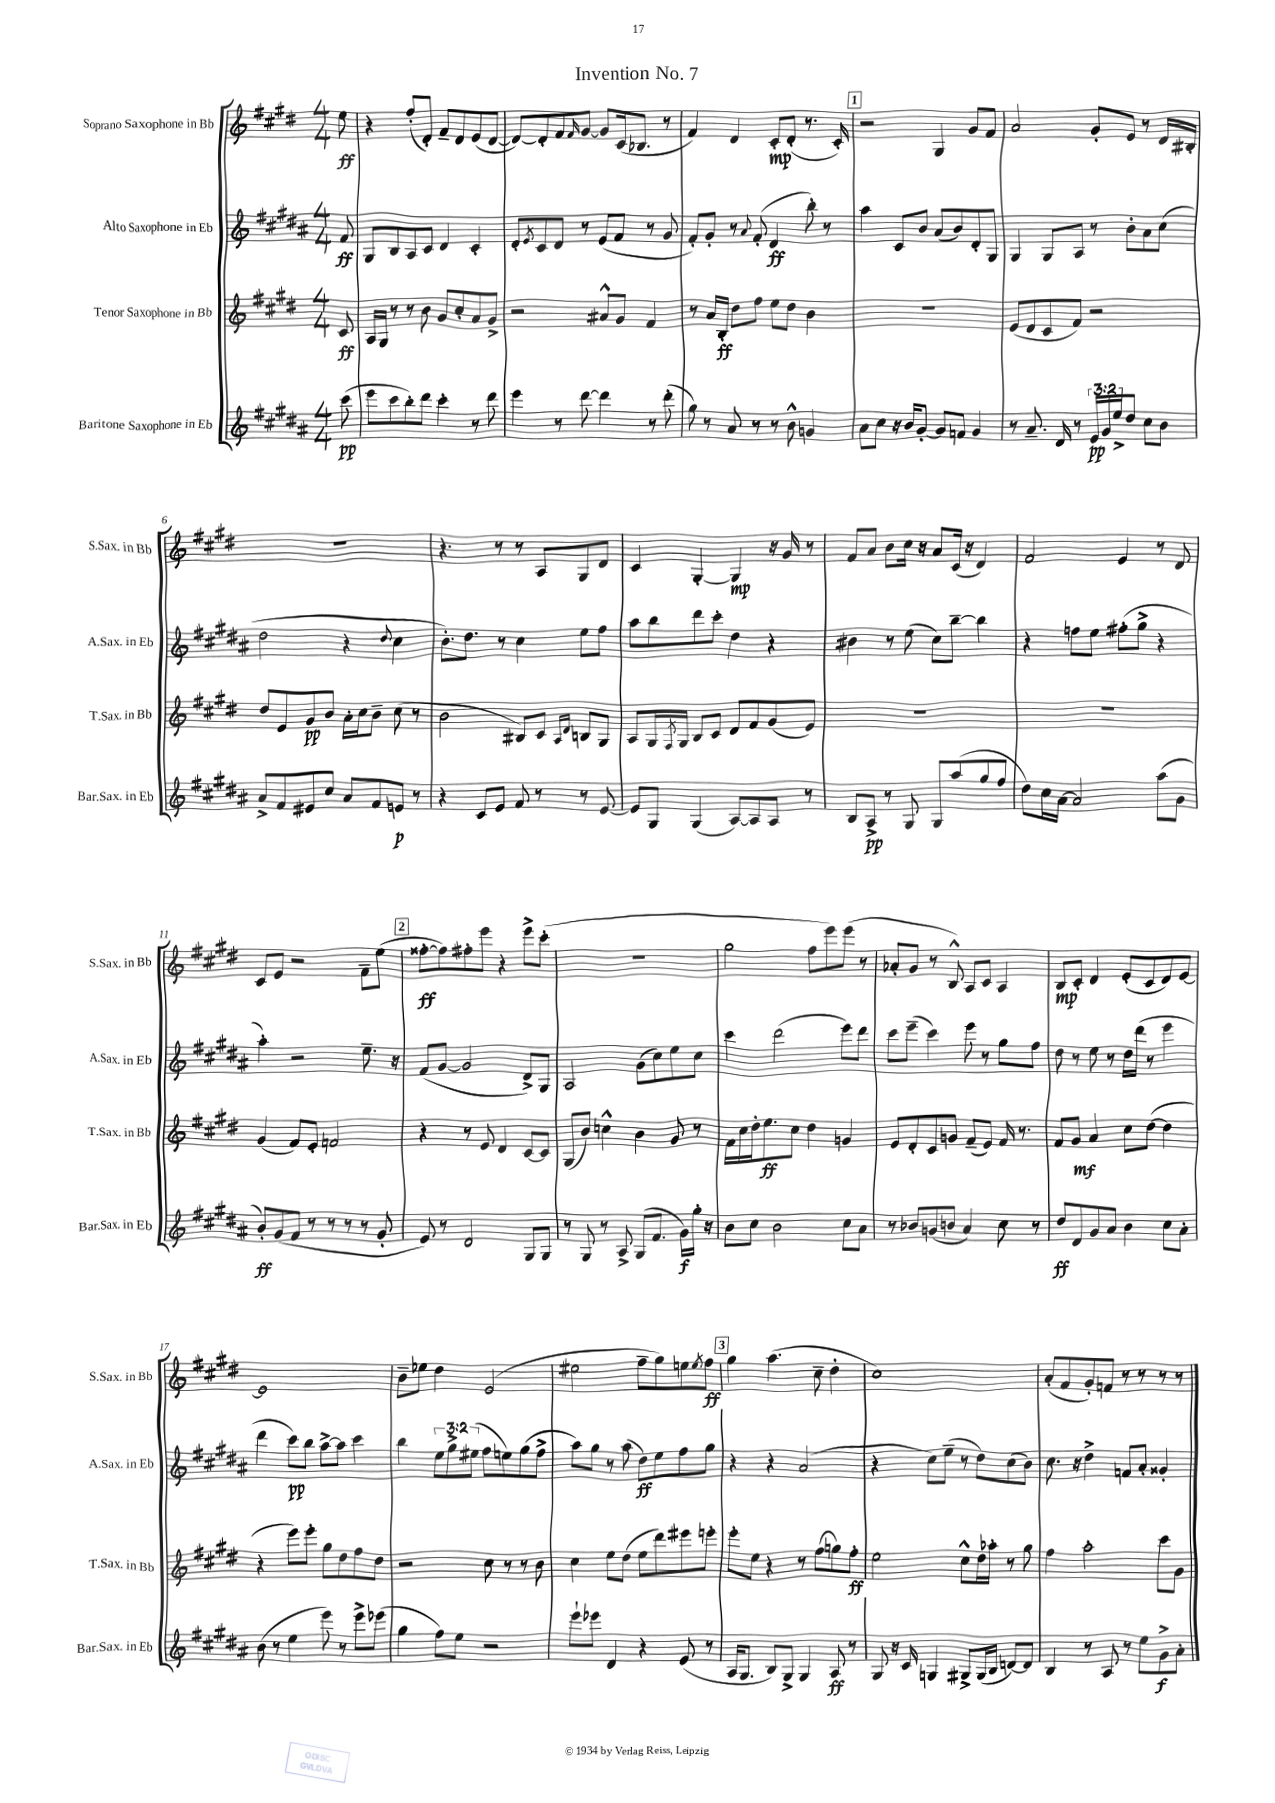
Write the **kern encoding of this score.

**kern	**dynam	**kern	**dynam	**kern	**dynam	**kern	**dynam
*part4	*part4	*part3	*part3	*part2	*part2	*part1	*part1
*staff4	*staff4	*staff3	*staff3	*staff2	*staff2	*staff1	*staff1
*I"Baritone Saxophone in Eb	*	*I"Tenor Saxophone in Bb	*	*I"Alto Saxophone in Eb	*	*I"Soprano Saxophone in Bb	*
*I'Bar.Sax. in Eb	*	*I'T.Sax. in Bb	*	*I'A.Sax. in Eb	*	*I'S.Sax. in Bb	*
*clefG2	*	*clefG2	*	*clefG2	*	*clefG2	*
*k[f#c#g#d#a#]	*	*k[f#c#g#d#]	*	*k[f#c#g#d#a#]	*	*k[f#c#g#d#]	*
*M4/4	*	*M4/4	*	*M4/4	*	*M4/4	*
=	=	=	=	=	=	=	=
(8ccc#\	pp	8c#/	ff	8f#/	ff	8ee\	ff
=1	=1	=1	=1	=1	=1	=1	=1
8eee\L	.	16A/LL	.	8G#/L	.	4r	.
.	.	16G#/JJ	.	.	.	.	.
8ccc#\	.	8r	.	8B/	.	.	.
8bb'\)	.	8r	.	8A#/	.	(8ff#'/L	.
8ddd#\J	.	8b\	.	8c#/J	.	8d#'/J)	.
4ccc#'\	.	8g#/L	.	4d#/	.	8f#~/L	.
.	.	8cc#'/	.	.	.	8d#/	.
8r	.	8a/	.	4c#'/	.	(8e/	.
8ddd#\	.	8g#^/J	.	.	.	[8d#/J	.
=2	=2	=2	=2	=2	=2	=2	=2
4eee\	.	2r	.	8d#'/L	.	8d#/L_)	.
.	.	.	.	8qe/	.	.	.
.	.	.	.	8c#/	.	8d#'/]	.
8r	.	.	.	8d#/J	.	8f#/	.
.	.	.	.	.	.	16qqf#/	.
[8ddd#\	.	.	.	8r	.	[8g#/J	.
4ddd#\]	.	8a#X^^/L	.	(8e/L	.	8g#/L]	.
.	.	8g#/J	.	8f#/J	.	(16c#/k	.
.	.	.	.	.	.	8.B-X/J	.
8r	.	4f#/	.	8r	.	.	.
(8ddd#'\	.	.	.	8g#/	.	8r	.
=3	=3	=3	=3	=3	=3	=3	=3
8gg#\)	.	8r	.	8f#'/L)	.	4f#/)	.
8r	.	16a/LL	.	8g#'/J	.	.	.
.	.	16B'/JJ	ff	.	.	.	.
8a#/	.	8dd#\L	.	8r	.	4d#/	.
.	.	.	.	8qqa#/	.	.	.
8r	.	8ff#\J	.	(8f#'/	.	.	.
8r	.	8ee\L	.	4d#/	ff	8c#'/L	mp
8b^^\	.	8dd#\J	.	.	.	(8d#'/J	.
4gn/	.	4b\	.	8bb'\)	.	8.r	.
.	.	.	.	8r	.	.	.
.	.	.	.	.	.	16c#'/)	.
!!LO:REH:place=s1:t=1
=4	=4	=4	=4	=4	=4	=4	=4
8a#\L	.	1r	.	4aa#\	.	2r	.
8cc#\J	.	.	.	.	.	.	.
16r	.	.	.	8c#/L	.	.	.
16b/KL	.	.	.	.	.	.	.
[8g#'/J	.	.	.	8b/J	.	.	.
8g#/L]	.	.	.	(8a#/L	.	4G#/	.
8fn/J	.	.	.	8b/)	.	.	.
4g#/	.	.	.	8d#'/	.	8g#/L	.
.	.	.	.	8G#/J	.	8f#/J	.
=5	=5	=5	=5	=5	=5	=5	=5
8r	.	(8e/L	.	4G#/	.	2a/	.
8.a#~/	.	8d#/	.	.	.	.	.
.	.	8c#/	.	8G#/L	.	.	.
16d#/	.	.	.	.	.	.	.
8r	.	8f#/J)	.	8A#/J	.	.	.
24e/LL	pp	2r	.	8r	.	8g#'/L	.
24g#/	.	.	.	.	.	.	.
24ee^/J	.	.	.	.	.	.	.
8dd#/J	.	.	.	8b'\L	.	8e/J	.
8cc#\L	.	.	.	8a#\	.	8r	.
8b\J	.	.	.	(8cc#\J	.	16d#/LL	.
.	.	.	.	.	.	16B#X'/JJ	.
!!LO:LB:g=z
=6	=6	=6	=6	=6	=6	=6	=6
8a#^/L	.	8dd#/L	.	2dd#\	.	1r	.
8f#/	.	8e/	.	.	.	.	.
8e#X/	.	8g#/	pp	.	.	.	.
8cc#/J	.	8b/J	.	.	.	.	.
8a#/L	.	16a'\LL	.	4r	.	.	.
.	.	16cc#\J	.	.	.	.	.
8f#/	.	8b~\J	.	.	.	.	.
.	.	.	.	8qqdd#/	.	.	.
8en/J	p	(8cc#\	.	4cc#\	.	.	.
8r	.	8r	.	.	.	.	.
=7	=7	=7	=7	=7	=7	=7	=7
4r	.	2b\	.	8.b'\L)	.	4.r	.
.	.	.	.	8.dd#\J	.	.	.
8c#/L	.	.	.	.	.	.	.
8e/J	.	.	.	8r	.	8r	.
8f#/	.	8B#X/L)	.	4cc#\	.	8r	.
8r	.	8c#/J	.	.	.	8A/L	.
.	.	16qqA/LL	.	.	.	.	.
.	.	16qqd#/JJ	.	.	.	.	.
8r	.	8Bn/L	.	8ee\L	.	8G#/	.
[8e/	.	8G#/J	.	8ff#\J	.	8d#/J	.
=8	=8	=8	=8	=8	=8	=8	=8
8e/L]	.	8A/L	.	8aa#\L	.	4c#/	.
8G#/J	.	16G#/L	.	8bb\	.	.	.
.	.	8qF#/	.	.	.	.	.
.	.	16G#/JJ	.	.	.	.	.
(4G#/	.	8B/L	.	8ddd#\	.	[4G#'/	.
.	.	8c#/J	.	8ccc#'\J	.	.	.
[8A#/L)	.	8d#/L	.	4dd#\	.	4G#/]	mp
8A#/]	.	8f#/	.	.	.	.	.
8A#/J	.	(8g#/	.	4r	.	16r	.
.	.	.	.	.	.	16g#/	.
8r	.	8e/J)	.	.	.	8r	.
=9	=9	=9	=9	=9	=9	=9	=9
8B/L	.	1r	.	4b#X\	.	8f#/L	.
8A#^/J	pp	.	.	.	.	8a/J	.
8r	.	.	.	8r	.	8b\L	.
8G#/	.	.	.	(8ee\	.	16cc#\Jk	.
.	.	.	.	.	.	16r	.
8G#/L	.	.	.	8cc#\L)	.	8a/L	.
(8aa#/	.	.	.	[8bb~\J	.	(16c#/Jk	.
.	.	.	.	.	.	16r	.
8gg#/	.	.	.	4bb\]	.	4d#/)	.
8ff#/J	.	.	.	.	.	.	.
=10	=10	=10	=10	=10	=10	=10	=10
8dd#\L)	.	1r	.	4r	.	2f#/	.
16cc#\L	.	.	.	.	.	.	.
[16a#\JJ	.	.	.	.	.	.	.
2a#/]	.	.	.	8ffn\L	.	.	.
.	.	.	.	8ee\J	.	.	.
.	.	.	.	(8ff#X'\L	.	4e/	.
.	.	.	.	8gg#^\J	.	.	.
(8aa#\L	.	.	.	4r	.	8r	.
8g#\J	.	.	.	.	.	8d#/	.
!!LO:LB:g=z
=11	=11	=11	=11	=11	=11	=11	=11
8b'/L)	ff	(4g#/	.	4aa#'\)	.	8c#/L	.
(8g#/	.	.	.	.	.	8e/J	.
8f#/J	.	8f#/L)	.	2r	.	2r	.
8r	.	8e'/J	.	.	.	.	.
8r	.	2fn/	.	.	.	.	.
8r	.	.	.	.	.	.	.
8r	.	.	.	8.ee~\	.	8f#~\L	.
8g#'/	.	.	.	.	.	(8ee\J	.
.	.	.	.	16r	.	.	.
!!LO:REH:place=s1:t=2
=12	=12	=12	=12	=12	=12	=12	=12
8e/)	.	4r	.	(8f#/L	.	[8ff##X'\L	ff
8r	.	.	.	[8g#/J	.	8ff##\])	.
2d#/	.	8r	.	2g#/]	.	8ff#X'\	.
.	.	8e/	.	.	.	8eee\J	.
.	.	4d#/	.	.	.	4r	.
8G#/L	.	[8c#/L	.	8d#^/L)	.	8eee^\L	.
8G#/J	.	8c#/J]	.	8G#/J	.	(8ccc#'\J	.
=13	=13	=13	=13	=13	=13	=13	=13
8r	.	(8G#/L	.	2A#/	.	1r	.
8G#/	.	8b/J)	.	.	.	.	.
8r	.	4ccn^^\	.	.	.	.	.
8A#^/	.	.	.	.	.	.	.
(8G#/L	.	4b\	.	(8g#\L	.	.	.
8.f#/J	.	.	.	8cc#\)	.	.	.
.	.	8g#/	.	8ee\	.	.	.
16g#\LL)	f	.	.	.	.	.	.
16gg#'\JJ	.	8r	.	8cc#\J	.	.	.
16r	.	.	.	.	.	.	.
=14	=14	=14	=14	=14	=14	=14	=14
8b\L	.	16f#\LL	.	4ccc#\	.	2gg#\	.
.	.	16cc#\	.	.	.	.	.
8cc#\J	.	16dd#'\J	.	.	.	.	.
.	.	8.ee\	ff	.	.	.	.
2b\	.	.	.	(2ddd#\	.	.	.
.	.	8cc#\J	.	.	.	.	.
.	.	4dd#\	.	.	.	8ff#\L	.
.	.	.	.	.	.	8eee\)	.
8cc#\L	.	4gn/	.	8eee\L)	.	(8eee\J	.
8a#\J	.	.	.	8ddd#\J	.	8r	.
=15	=15	=15	=15	=15	=15	=15	=15
8r	.	8e/L	.	8ccc#\L	.	8a-X'/L	.
8b-X/L	.	8d#'/	.	(8eee~\J	.	8g#/J	.
(8gn/	.	8c#/	.	4ccc#\)	.	8r	.
8bn/J	.	8gn/J	.	.	.	8B^^/)	.
4a#/)	.	(8f#~/L	.	8eee\	.	8A/L	.
.	.	8e/J)	.	8r	.	8c#/J	.
8cc#\	.	16f#/	.	8gg#\L	.	4A/	.
.	.	8.r	.	.	.	.	.
8r	.	.	.	8ff#\J	.	.	.
=16	=16	=16	=16	=16	=16	=16	=16
8dd#/L	ff	8f#/L	.	8dd#\	.	8B/L	mp
8d#/	.	8g#/J	mf	8r	.	8c#'/J	.
8g#/	.	4a/	.	8ee\	.	4d#/	.
8a#/J	.	.	.	8r	.	.	.
4b\	.	8cc#\L	.	16dd#\LL	.	(8e'/L	.
.	.	.	.	(16ddd#\JJ	.	.	.
.	.	([8dd#\J	.	8r	.	8c#/	.
8cc#\L	.	4dd#\]	.	4eee\	.	8d#/)	.
8a#'\J	.	.	.	.	.	[8e/J	.
!!LO:LB:g=z
=17	=17	=17	=17	=17	=17	=17	=17
(8b\	.	4r	.	4ddd#\	.	1e]	.
8r	.	.	.	.	.	.	.
4ee\	.	8eee\L)	.	8ccc#\L)	pp	.	.
.	.	8eee'\J	.	8bb\J	.	.	.
8eee\)	.	8gg#\L	.	[8aa#^\L	.	.	.
8r	.	8dd#\	.	8aa#\J]	.	.	.
8eee^\L	.	8ff#\	.	4ccc#\	.	.	.
(8eee-X\J	.	8dd#\J	.	.	.	.	.
=18	=18	=18	=18	=18	=18	=18	=18
4gg#\	.	2r	.	4bb\	.	8b~\L	.
.	.	.	.	.	.	8ee-X\J	.
8ff#\L)	.	.	.	12ee\L	.	4dd#\	.
.	.	.	.	12gg#^\	.	.	.
8ee\J	.	.	.	.	.	.	.
.	.	.	.	(12ee#X\J	.	.	.
2r	.	8cc#\	.	8ff#\L	.	(2e/	.
.	.	8r	.	8een\)	.	.	.
.	.	8r	.	(8gg#\	.	.	.
.	.	8b\	.	8ff#^\J	.	.	.
=19	=19	=19	=19	=19	=19	=19	=19
8eee`\L	.	4cc#\	.	8aa#\L)	.	2ee#X\	.
8eee-X\J	.	.	.	8gg#\J	.	.	.
4d#/	.	8ee\L	.	8r	.	.	.
.	.	(8dd#\J	.	(8aa#\	.	.	.
4r	.	8ee\L	.	8dd#\L)	ff	8ff#~\L	.
.	.	8ddd#\)	.	8ee\	.	8gg#\)	.
(8e/	.	8eee#X\	.	8ff#\	.	8een\	.
.	.	.	.	.	.	8qee/	.
8r	.	8eeen'\J	.	8gg#\J	.	8ff#\J	ff
!!LO:REH:place=s1:t=3
=20	=20	=20	=20	=20	=20	=20	=20
16A#/KL	.	8eee'\L	.	4r	.	4gg#\	.
8.G#/J	.	.	.	.	.	.	.
.	.	8ee\J	.	.	.	.	.
8B/L)	.	4r	.	4r	.	(4.aa\	.
8G#^/J	.	.	.	.	.	.	.
4G#/	.	8r	.	(2a#/	.	.	.
.	.	(8ff#\L	.	.	.	8cc#~\	.
8A#/	ff	8ggn\)	.	.	.	4dd#'\	.
8r	.	8ff#'\J	ff	.	.	.	.
=21	=21	=21	=21	=21	=21	=21	=21
8G#/	.	2ee\	.	4r	.	1cc#)	.
16r	.	.	.	.	.	.	.
16c#/	.	.	.	.	.	.	.
4Gn/	.	.	.	8cc#\L)	.	.	.
.	.	.	.	(8ee~\J	.	.	.
8G#X^/L	.	8cc#^^\L	.	8r	.	.	.
(16G#/L	.	16dd#\L	.	8dd#\L)	.	.	.
16B/JJ	.	16aa-X'\JJ	.	.	.	.	.
[8dn/L)	.	8r	.	(8cc#\	.	.	.
8d/J]	.	8gg#\	.	8b\J)	.	.	.
=22	=22	=22	=22	=22	=22	=22	=22
4B/	.	4ff#\	.	8.cc#\	.	(8a'/L	.
.	.	.	.	.	.	8f#/	.
.	.	.	.	16r	.	.	.
8r	.	2aa'\	.	4dd#^\	.	8g#'/)	.
8A#/	.	.	.	.	.	8fn/J	.
8r	.	.	.	8fn/L	.	8r	.
8ee\L	.	.	.	8a#'/J	.	8r	.
8g#^\	f	8ccc#\L	.	4g##X'/	.	8r	.
8a#'\J	.	8g#\J	.	.	.	8r	.
==	==	==	==	==	==	==	==
*-	*-	*-	*-	*-	*-	*-	*-
